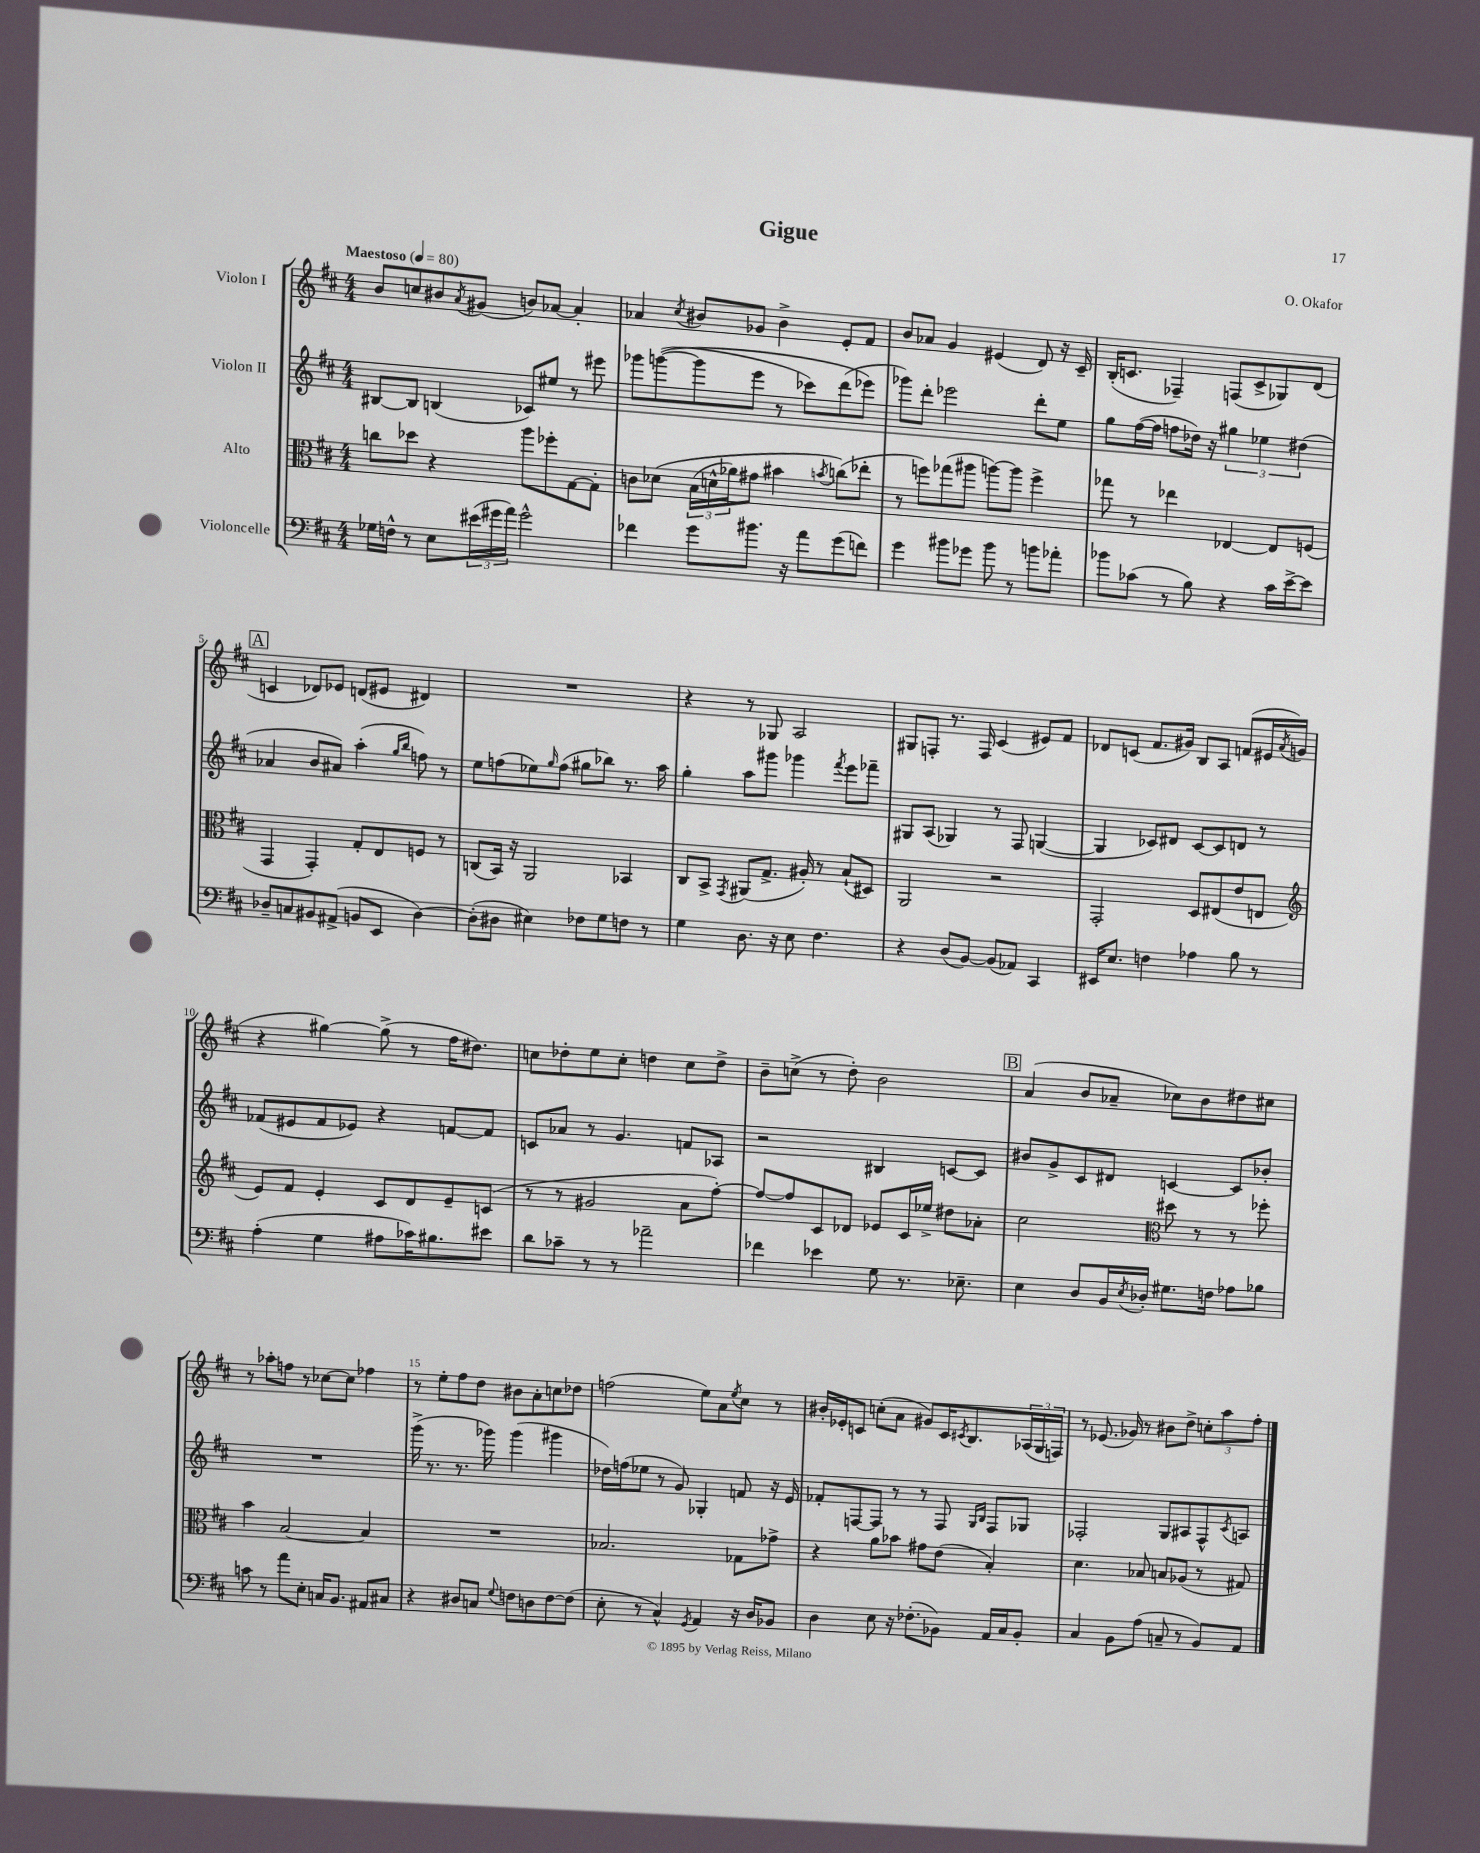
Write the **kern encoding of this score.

**kern	**kern	**kern	**kern
*staff4	*staff3	*staff2	*staff1
*clefF4	*clefC3	*clefG2	*clefG2
*k[f#c#]	*k[f#c#]	*k[f#c#]	*k[f#c#]
*M4/4	*M4/4	*M4/4	*M4/4
*MM80	*MM80	*MM80	*MM80
16G-	8cc	[8B#	8b
16F^^	.	.	.
8r	8dd-	8B#]	8cc
8E	4r	(4B	8b#
.	.	.	8qa
(24e#	.	.	(8g#
24g#	.	.	.
24a)	.	.	.
2g#^^	8aa	8c-)	8b)
.	8ff-'	8ee#	[8a-
.	[8G	8r	4a-']
.	8G']	8eee#	.
=	=	=	=
4f-	8c	8ggg-	4a-
.	&(8d-	&(([8ggg	.
.	.	.	8qcc#
8g	(24B	8ggg]	8b#
.	24d^^	.	.
.	24a-)	.	.
8.b#	8g#	8eee	8g-
.	4b#	8r	4b#^
16r	.	.	.
8a	.	8ccc-)	.
.	8qb	.	.
(8g	(8cc&)	(8ddd	8e'
8f)	8ee-'	8eee-&)	8f#
=	=	=	=
4g	8r	8ggg-)	8b
.	8ff)	8ddd'	8a-
8b#	(8gg-	2eee-	4g
8g-	8aa#	.	.
8b#	[8aa)	.	(4e#
8r	8aa]	.	.
8b	4ff^	8ddd'	8d)
8a-'	.	8ee	16r
.	.	.	16c#~
=	=	=	=
8b-	8gg-	8gg	(16B'
.	.	.	8.c
(8c-	8r	([16ff#	.
.	.	16ff#]	.
8r	4ee-	8ff	4F-~)
8B)	.	16dd-)	.
.	.	16r	.
4r	[4E-	6gg#	(8F
.	.	.	8c^
.	.	6ee-	.
16c-	8E-]	.	8G-)
[16e^	.	.	.
.	.	(6dd#	.
8e]	(8F	.	(8d
=	=	=	=
8D-~	4GG	4a-	4c
8C	.	.	.
8BB#	4GG')	8b	8d-)
(8AA#^	.	8a#)	8e-
8BB	8G'	(4aa'	(8d
8EE	8E	.	8e#
.	.	16qqgg	.
.	.	16qqbb	.
[4D-)	8F	8ff)	4d#)
.	8r	8r	.
=	=	=	=
(8D-']	(8C	8ee	1r
8D#	16BB)	(8ff	.
.	16r	.	.
4E#)	2AA	8ee-)	.
.	.	16qqgg	.
.	.	(8ff	.
8F-	.	8gg#	.
8G	.	8bb-)	.
8F	4BB-	8.r	.
8r	.	.	.
.	.	16aa	.
=	=	=	=
4G	8C#	4gg'	4r
.	8BB^	.	.
.	8qGG	.	.
8.D	(8AA#	8aa	8r
.	8.G^	8ggg#	8G-
16r	.	.	.
8E	.	4ggg-	2A
.	16A#')	.	.
4.F#	8r	.	.
.	.	8qfff#	.
.	(8B`	8eee	.
.	8D#)	8fff-~	.
=	=	=	=
4r	2AA	8G#	8G#
.	.	(8A	8F'
(8D	.	4G-)	8.r
[8BB)	.	.	.
.	.	.	16F
(8BB]	2r	8r	(4c#
8AA-)	.	8F#	.
4CC#	.	([4G	8e#)
.	.	.	8f#
=	=	=	=
16EE#	2GG'	4G]	8d-
8.E	.	.	.
.	.	.	(8c
4F	.	8c-)	8.f#
.	.	8d#	.
.	.	.	16g#)
4A-	8D	[8c-	8B
.	(8E#	8c-]	8A
8B	8e	8d	(8f
8r	8E	8r	16e#
.	.	.	8qa
.	.	.	16g
=	=	=	=
*	*clefG2	*	*
(4A'	8e)	(8f-	4r
.	8f#	8e#	.
4G	4e'	8f-	[4gg#)
.	.	8e-)	.
8A#	8c#	4r	(8gg#^]
16c-)	8d	.	8r
8.B#	.	.	.
.	8e~	[8f	16ff#
.	.	.	8.dd#)
8e#	(8c	8f]	.
=	=	=	=
8d	8r	8c	8cc
8c-~	8r	8a-	8dd-'
8r	2g#	8r	8ee
8r	.	4.g	8cc'
2a-~	.	.	4dd
.	8a	8f	8cc
.	[8ff#')	8A-	8dd^
=	=	=	=
4f-	8ff#_	2r	8b~
.	8ff#]	.	(8cc^
4e-	8c#	.	8r
.	8d-	.	8dd')
8G	8e-	4B#	2b
8.r	16c#	.	.
.	16ee-^	.	.
.	8dd#	[8c	.
8.E-~	.	.	.
.	8a-'	8c]	.
=	=	=	=
4E	2cc#	8b#	(4a
.	.	8g^	.
8D	.	8c#	8b
16BB	.	8d#	8a-~
8qE	.	.	.
16D-'	.	.	.
*	*clefC3	*	*
8.G#	8dd#	[4c	8cc-)
.	8r	.	8b
16F	.	.	.
8A-	8r	8c]	8dd#
8B-	8ff-'	8b-'	8cc#
=	=	=	=
8c	4b	1r	8r
8r	.	.	8aa-'
8a	[2B	.	8ff
8E'	.	.	8r
16C	.	.	[8cc-
8.BB	.	.	.
.	.	.	8cc-]
8AA#	4B]	.	4ff-
8C#	.	.	.
=	=	=	=
4r	1r	(16ggg^	8r
.	.	8.r	.
.	.	.	8ee'
8D#	.	8.r	8ff#
8C	.	.	8dd
.	.	16ggg-)	.
8qqG	.	.	.
8F	.	(4ggg-	8b#
8D	.	.	8a'
[8F	.	4ggg#	8cc
(8F]	.	.	8dd-
=	=	=	=
8E'	2.B-	16dd-)	(2ff
.	.	(16ff	.
8r	.	8ee-	.
4C#^^)	.	8r	.
.	.	8g)	.
8qGG	.	.	.
4AA	.	4G-'	8ee)
.	.	.	8a
.	.	.	8qee
16r	8G-	8f	8cc#
16D	.	.	.
8BB-	8g-^	16r	8r
.	.	16e	.
=	=	=	=
4D	4r	8f-'	16b#'
.	.	.	16e-'
.	.	[8F	8c
8E	8a	8F]	(8cc'
16r	8b-	8r	8a
(8.F-'	.	.	.
.	8g#	8r	8g#)
8BB-)	(8e	8F	16c
.	.	.	8qc#
.	.	.	8.B
.	.	16qqG	.
.	.	16qqB	.
16AA	4B')	8F	.
16C#	.	.	.
8BB-'	.	8G-	(24A-
.	.	.	24G
.	.	.	24F)
=	=	=	=
4C#	4.d	2F-'	8r
.	.	.	(8.e-
8BB	.	.	.
.	.	.	16g-)
(8A	8B-	.	8r
8C~	8B	8G	8b#
8r	(8A-	8A#	8dd^
8BB)	8r	8F-^^	12cc'
.	.	.	12aa
.	.	8qc#	.
8AA	8G#)	8A	.
.	.	.	12ff#'
==	==	==	==
*-	*-	*-	*-
